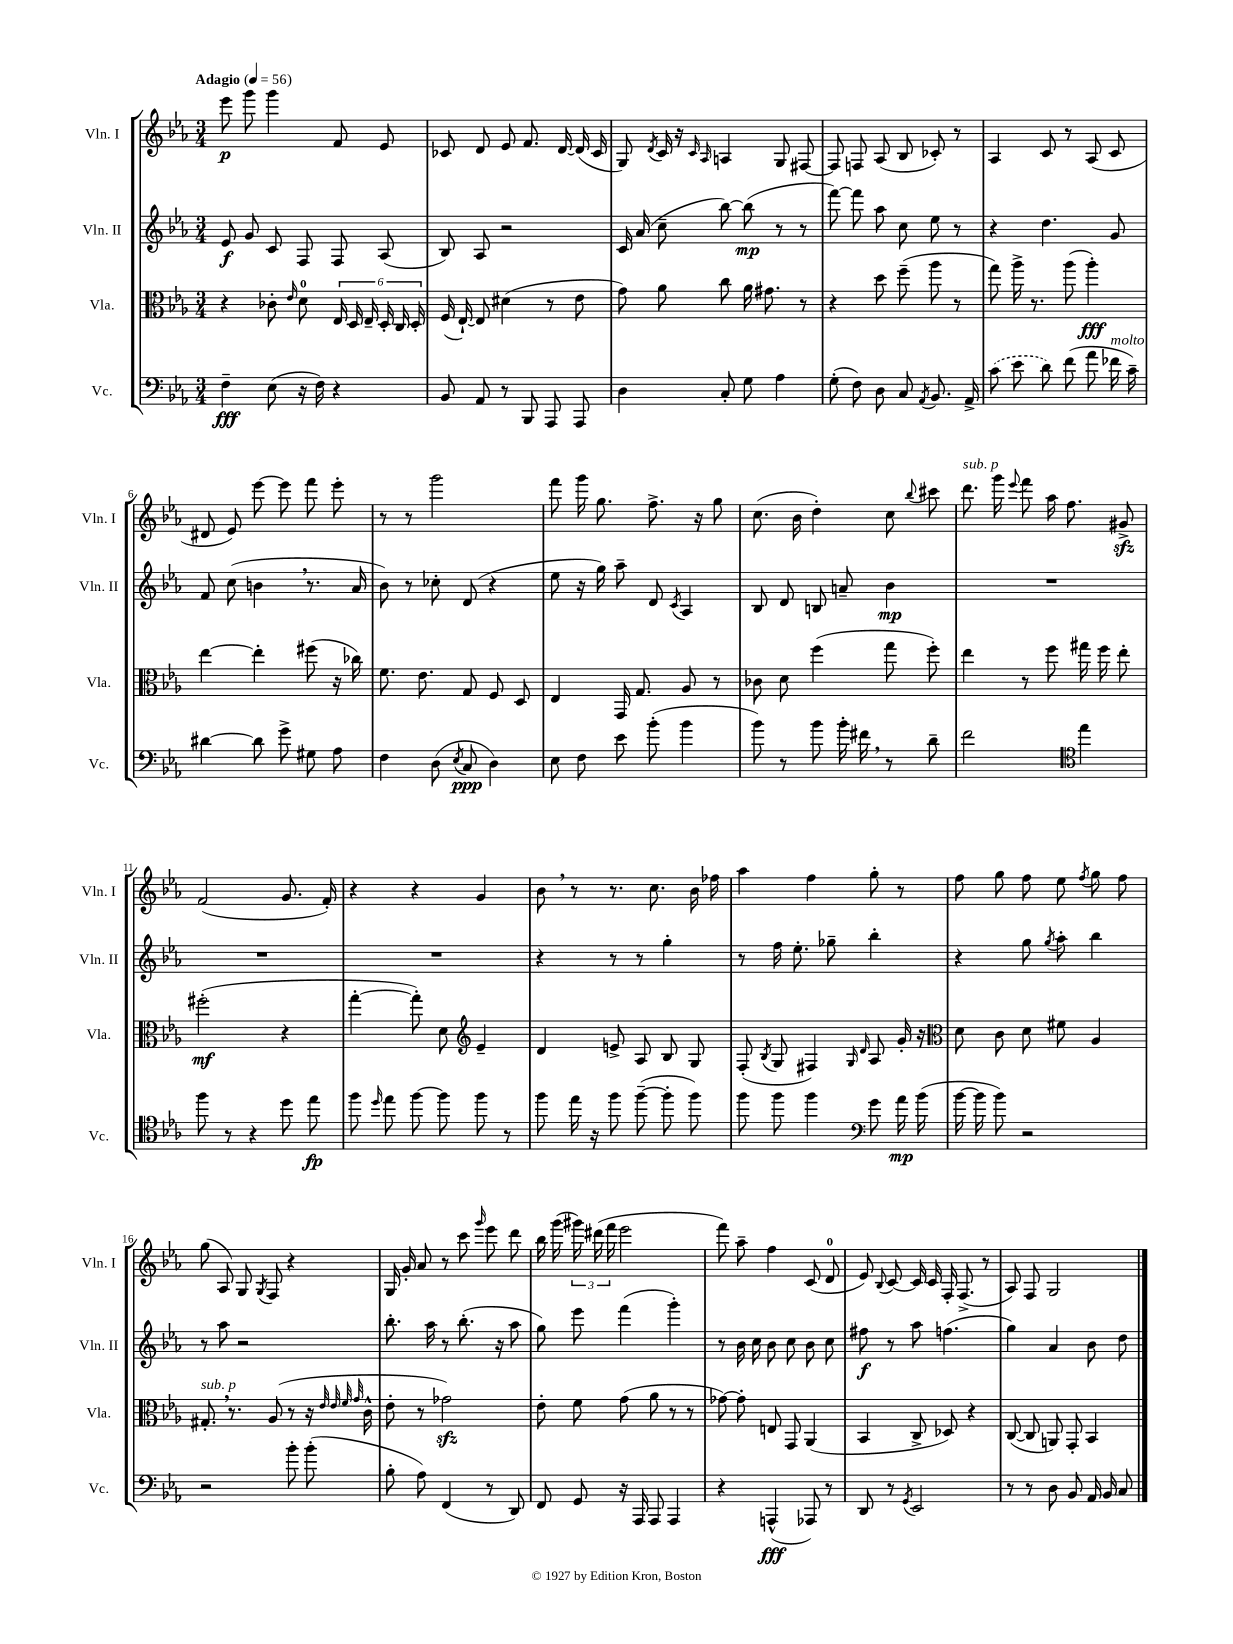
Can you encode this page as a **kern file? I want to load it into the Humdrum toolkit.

**kern	**kern	**kern	**kern
*staff4	*staff3	*staff2	*staff1
*clefF4	*clefC3	*clefG2	*clefG2
*k[b-e-a-]	*k[b-e-a-]	*k[b-e-a-]	*k[b-e-a-]
*M3/4	*M3/4	*M3/4	*M3/4
*MM56	*MM56	*MM56	*MM56
4F~\	4r	8e-/	8eee-\
.	.	8g/	8ggg\
(8E-\	8c-'\	8c/	4ggg\
.	16qqe-/	.	.
16r	8d\	8F/	.
16F\)	.	.	.
4r	24E-/	8F/	8f/
.	24D/	.	.
.	24E-~/	.	.
.	24D'/	(8A-/	8e-/
.	24C/	.	.
.	24D'/	.	.
=	=	=	=
8BB-/	(16F/	8B-/)	8c-/
.	[16E-`/)	.	.
8AA-/	8E-/]	8A-/	8d/
8r	(4d#\	2r	8e-/
8BBB-/	.	.	8.f/
8AAA-/	8r	.	.
.	.	.	[16d/
8AAA-/	8e-\	.	(16d/]
.	.	.	16c-/
=	=	=	=
4D\	8g\)	16c/	8G/)
.	.	(16a-/	.
.	.	.	8qd/
.	8a-\	8cc~\	16c/
.	.	.	16r
.	.	.	16qqc/
.	.	.	16qqA-/
8C'/	8cc\	[8bb-\)	4A/
8G\	16a-\	(8bb-\]	.
.	8.g#\	.	.
4A-\	.	8r	8G/
.	8r	8r	[8F#/
=	=	=	=
(8G'\	4r	[8fff\)	8F#/]
8F\)	.	8fff\]	8F/
8D\	8dd\	8aa-\	(8A-/
8C/	(8ff~\	8cc\	8B-/
8qAA-/	.	.	.
8.BB-/	8aa-\	8ee-\	8c-'/)
.	8r	8r	8r
16AA-^/	.	.	.
=	=	=	=
(8c\	8gg\)	4r	4A-/
8e-\	16aa-^\	.	.
.	8.r	.	.
8d\)	.	4.dd\	8c/
(8f\	(8aa-\	.	8r
8a-\	4aa-'\)	.	(8A-/
16f-\	.	8g/	8c/
16c~\)	.	.	.
=	=	=	=
[4d#\	[4ee-\	8f/	8d#/
.	.	(8cc\	8e-/)
8d#\]	4ee-'\]	4b\	[8eee-\
8g^\	.	.	8eee-\]
8G#\	(8ff#\	8.r	8fff\
8A-\	16r	.	8eee-'\
.	16cc-\)	16a-/	.
=	=	=	=
4F\	8.f\	8b-\)	8r
.	.	8r	8r
.	8.e-\	.	.
(8D\	.	8cc-'\	2ggg\
8qE-/	.	.	.
8C/	8G/	(8d/	.
4D\)	8F/	4r	.
.	8D/	.	.
=	=	=	=
8E-\	4E-/	8ee-\	8fff\
8F\	.	16r	16ggg\
.	.	16gg\)	8.gg\
8e-\	16GG/	8aa-~\	.
.	8.G/	.	.
(8b-'\	.	8d/	8.ff^\
.	.	8qc/	.
4b-\	8A-/	4A-/	.
.	.	.	16r
.	8r	.	8gg\
=	=	=	=
8b-\)	8c-\	8B-/	(8.cc\
8r	8d\	8d/	.
.	.	.	16b-\
8b-\	(4ff\	8B/	4dd'\)
16b-'\	.	8a~/	.
16f#\	.	.	.
8r	8gg\	4b-\	8cc\
.	.	.	8qqbb-/
8d~\	8ff'\)	.	8ccc#\
=	=	=	=
2f\	4ee-\	2.r	8.ddd\
.	.	.	16ggg\
.	.	.	8qqeee-/
.	8r	.	8fff\
.	8ff\	.	16aa-\
.	.	.	8.ff\
*clefC4	*	*	*
4ee-\	16gg#\	.	.
.	16ff\	.	.
.	8ee-'\	.	8g#^/
=	=	=	=
8ff\	(2ff#'\	2.r	(2f/
8r	.	.	.
4r	.	.	.
8dd\	4r	.	8.g/
8ee-\	.	.	.
.	.	.	16f'/)
=	=	=	=
8ff\	[4gg'\	2.r	4r
16qqdd/	.	.	.
8ee-\	.	.	.
[8ff\	8gg'\])	.	4r
8ff\]	8d\	.	.
*	*clefG2	*	*
8ff\	4e-~/	.	4g/
8r	.	.	.
=	=	=	=
8ff\	4d/	4r	8b-\
16ee-\	.	.	8r
16r	.	.	.
8ff\	8e^/	8r	8.r
([8ff~\	8A-/	8r	.
.	.	.	8.cc\
8ff'\]	8B-/	4gg'\	.
8ff\)	8G/	.	16b-\
.	.	.	16ff-\
=	=	=	=
8ff\	(8F'/	8r	4aa-\
.	8qB-/	.	.
8ff\	8G/	16ff\	.
.	.	8.ee-'\	.
4ff\	4F#/)	.	4ff\
.	.	8gg-~\	.
*clefF4	*	*	*
.	16qqG/	.	.
.	16qqd/	.	.
8g\	8A-/	4bb-'\	8gg'\
16a-\	16g'/	.	8r
(16b-\	16r	.	.
=	=	=	=
*	*clefC3	*	*
[16b-\	8d\	4r	8ff\
16b-\]	.	.	.
8b-\)	8c\	.	8gg\
2r	8d\	8gg\	8ff\
.	.	8qgg/	.
.	8f#\	8aa-'\	8ee-\
.	.	.	8qff/
.	4A-/	4bb-\	8gg\
.	.	.	8ff\
=	=	=	=
2r	8.G#'/	8r	(8gg\
.	.	8aa-\	8A-/)
.	8.r	.	.
.	.	2r	8G/
.	.	.	8qG/
.	(8A-/	.	8F/
8b-'\	8r	.	4r
(8b-'\	16r	.	.
.	32qqe-/	.	.
.	32qqe-/	.	.
.	32qqf/	.	.
.	32qqg/	.	.
.	16c^^\	.	.
=	=	=	=
8B-'\	8e-'\	8.bb-'\	16G/
.	.	.	16g'/
8A-\)	8r	.	8a-/
.	.	16aa-\	.
(4FF/	2g-\)	8r	8r
.	.	(8.bb-'\	8ccc\
.	.	.	16qqggg/
8r	.	.	8eee-\
.	.	16r	.
8DD/)	.	8aa-\	8ddd\
=	=	=	=
8FF/	8e-'\	8gg\)	16bb-\
.	.	.	(16ggg\
8GG/	8f\	8eee-\	24ggg#\)
.	.	.	(24ddd#\
.	.	.	24fff\
16r	(8g\	(4fff\	2eee-\
16AAA-/	.	.	.
8AAA-/	8a-\	.	.
4AAA-/	8r	4ggg'\)	.
.	8r	.	.
=	=	=	=
4r	[8g-\)	8r	8fff\)
.	8g-'\]	16b-\	8aa-~\
.	.	16cc\	.
(4AAA^^/	8E/	8b-\	4ff\
.	8GG/	8cc\	.
8AAA-/)	(4AA-/	8b-\	(8c/
8r	.	8cc\	8d/
=	=	=	=
8DD/	4BB-/	8ff#\	8e-/)
.	.	.	8qqB-/
8r	.	8r	[8c/
8qGG/	.	.	.
2EE-/	8C^/	8aa-\	16c/]
.	.	.	16c/
.	8D-/)	(4.ff\	16F'/
.	.	.	(8.F^/
.	4r	.	.
.	.	.	8r
=	=	=	=
8r	([8C/	4gg\)	8A-/)
8r	8C/]	.	8F/
8D\	8AA/)	4a-/	2G/
8BB-/	8GG'/	.	.
16AA-/	4BB-/	8b-\	.
16BB-/	.	.	.
8C/	.	8dd\	.
==	==	==	==
*-	*-	*-	*-
